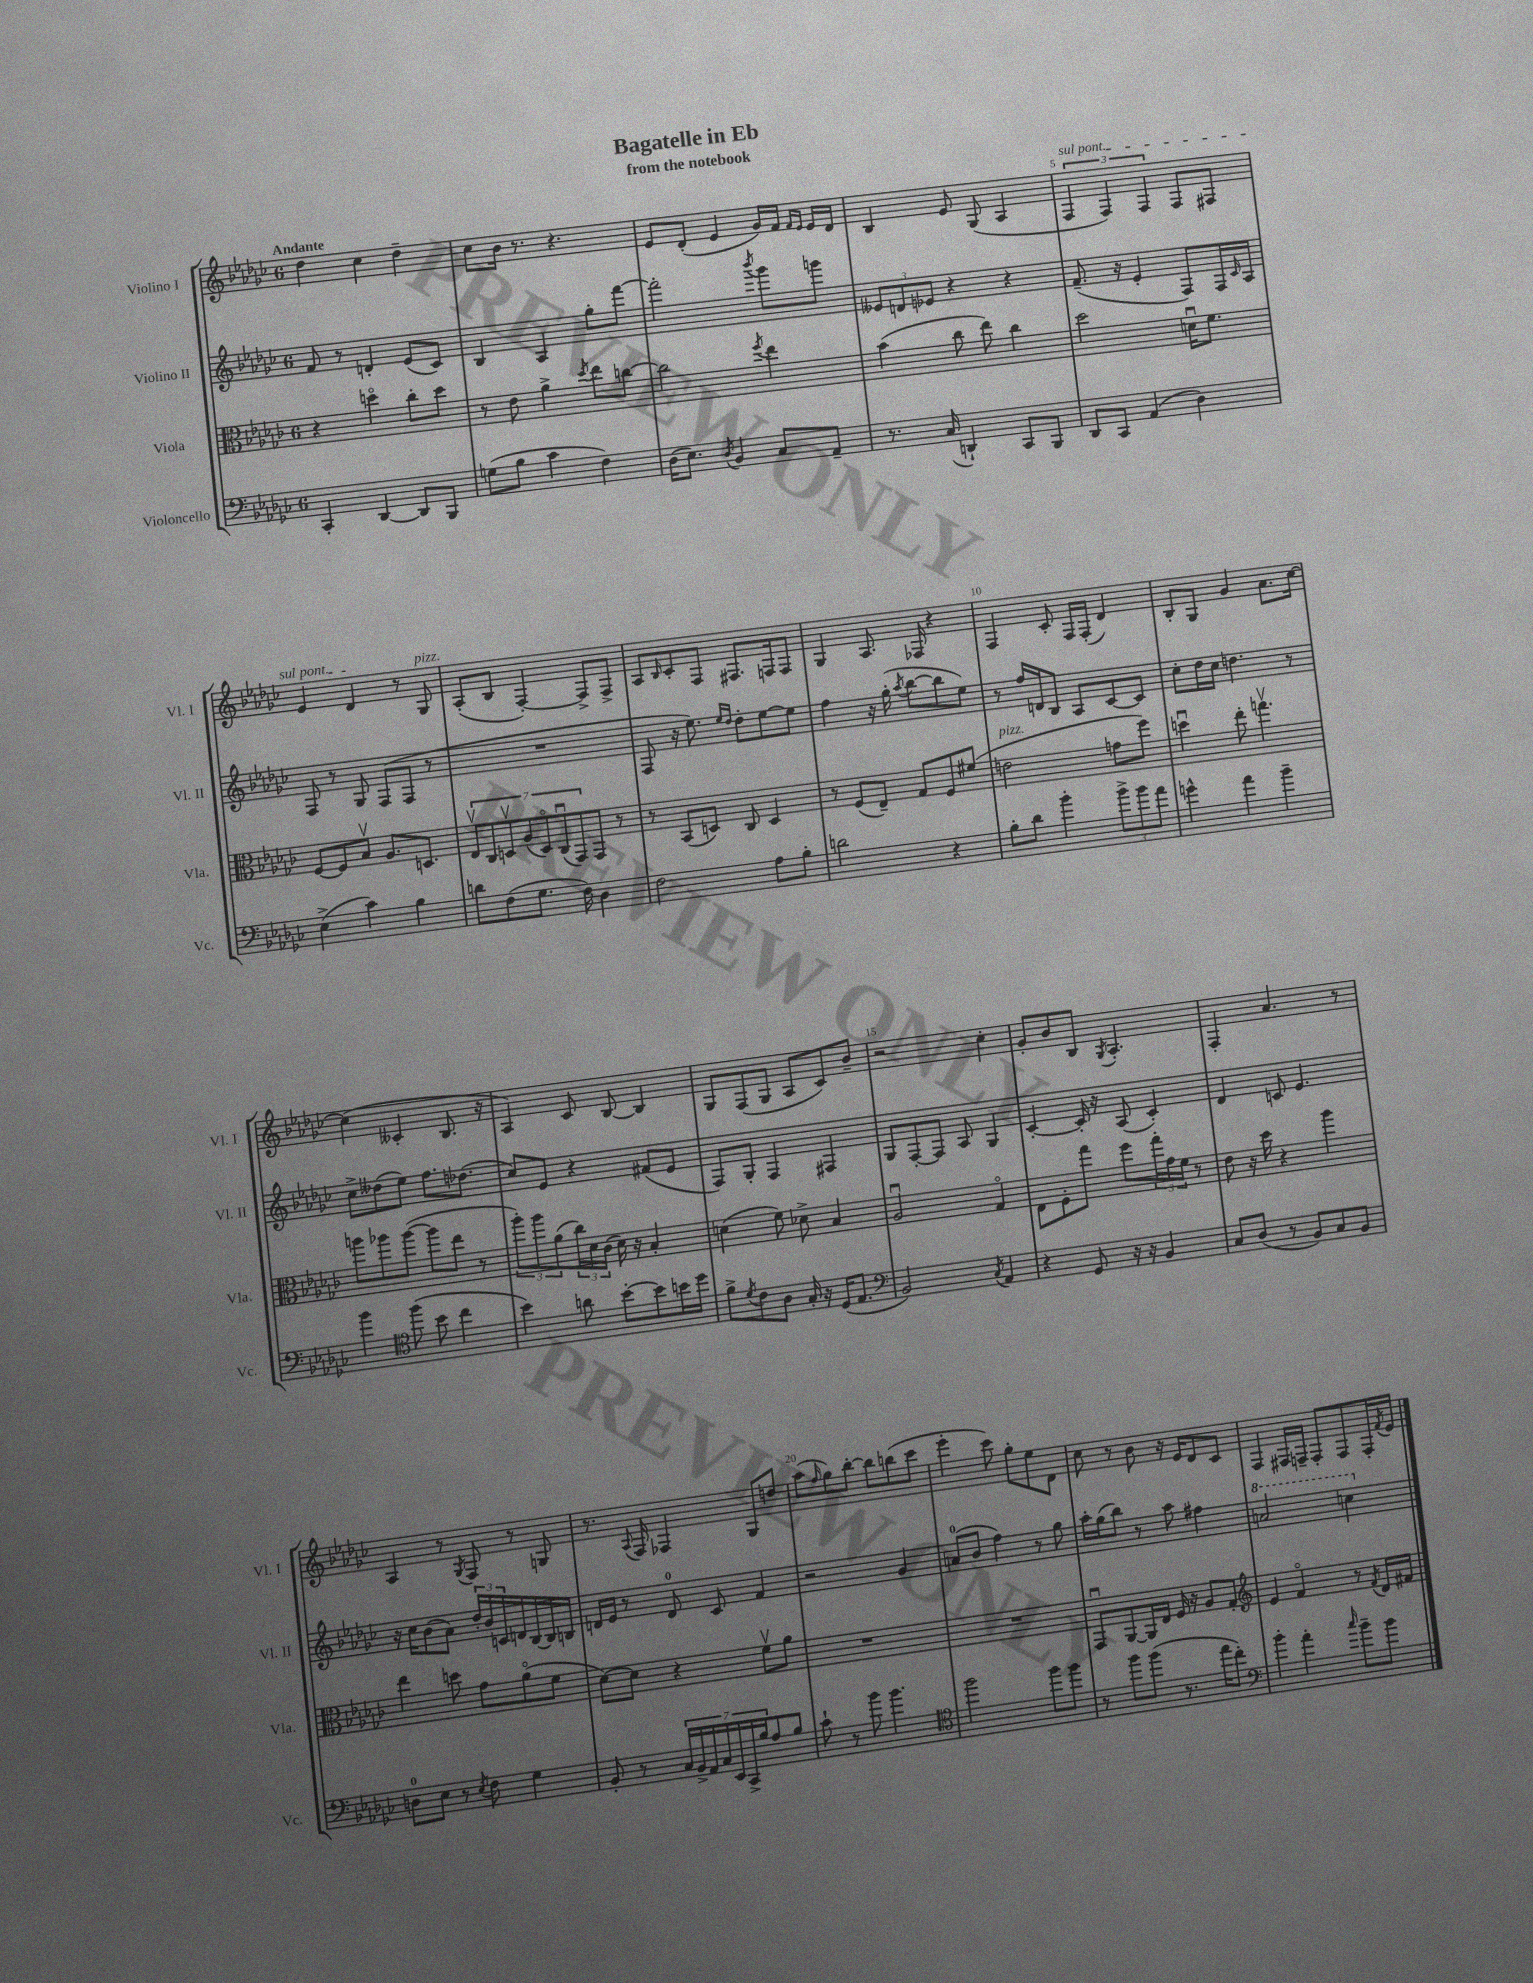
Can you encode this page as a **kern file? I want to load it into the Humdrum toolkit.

**kern	**kern	**kern	**kern
*staff4	*staff3	*staff2	*staff1
*clefF4	*clefC3	*clefG2	*clefG2
*k[b-e-a-d-g-c-]	*k[b-e-a-d-g-c-]	*k[b-e-a-d-g-c-]	*k[b-e-a-d-g-c-]
*M6/8	*M6/8	*M6/8	*M6/8
4CC-'/	4r	8f/	4dd-\
.	.	8r	.
[4DD-/	4ddo\	4d'/	4cc-\
8DD-/]L	8cc-'\L	(8e-/L	4dd-~\
8BBB-/J	8dd\J	8c-/J)	.
=	=	=	=
(8G\L	8r	4B-/	8cc-\L
8B-\J	8e-\	.	16b-\Jk
.	.	.	8.r
4c-\	4a-^\	4A-/	.
.	.	.	4.r
.	8qdd-/	.	.
4F\)	8ee-\L	8gg-'\L	.
.	[8cc\J	[8fff\J	.
=	=	=	=
(16D-\LK	2cc\]	2fff'\]	8e-/L
8.E-\J)	.	.	.
.	.	.	(8d-'/J
8qD-/	.	.	.
4BB-/	.	.	4e-/
.	8qff/	8qbbb-/	.
8C-/L	4ee-\	8ggg-\L	16g-/LL)
.	.	.	16f/JJ
.	.	.	16qqf/LL
.	.	.	16qqe-/JJ
8AA-~/J	.	8ggg\J	16e-/LL
.	.	.	16d-/JJ
=	=	=	=
8.r	(4b-\	12e--/L	4B-/
.	.	12d/	.
.	.	12e-/J	.
(16C-/	.	.	.
4DD`/)	8cc-\	4r	8e-/
.	8ee-\)	.	(8G-/
8CC-/L	4cc-\	4r	4A-/
8BBB-/J	.	.	.
=	=	=	=
8DD-/L	2dd-\	(8.f~/	6F/
8CC-/J	.	.	.
.	.	.	6F/)
.	.	16r	.
(4AA-/	.	4e-'/	.
.	.	.	6F/
4D-\)	16du\LK	8F/L)	8F/L
.	8.f\J	.	.
.	.	16F/L	8F#/J
.	.	16qqc-/	.
.	.	16A-/JJ	.
=	=	=	=
(4E-^\	[8F/L	8F/	4e-/
.	8F/]	8r	.
4c-\)	8B-v/J	8G-/	4d-/
.	8.A-/L	(8F/L	.
4B-\	.	8F/J	8r
.	8.D/J	.	.
.	.	8r	8G-/
=	=	=	=
8d\L	14E-v/L	2.r	(8A-'/L
.	14C-/	.	.
(8F\	.	.	8B-/J
.	14Dv/	.	.
.	(14A-/	.	.
8.G-\J	.	.	[4F'/)
.	14Do/)	.	.
.	(14C-u/	.	.
.	14GG-/)	.	.
16F\)	.	.	.
4D-\	8GG-/J	.	8F^/]L
.	8r	.	8F^/J
=	=	=	=
2F\	8r	8F/	8A-/L
.	.	.	16qqB-/
.	(8BB-/L	16r	8c-'/
.	.	8.ee-\)	.
.	8D/J)	.	8F/J
.	.	16qqee-/LL	.
.	.	16qqdd-/JJ	.
.	8C-/	8dd-'\L	8.F#/L
8A-\L	4D/	[8ee-\	.
.	.	.	16F/k
8B-'\J	.	8ee-\]J	8F/J
=	=	=	=
2d\	8r	4ff\	4G-/
.	(8F/L	.	.
.	8E-~/J)	16r	8.A-/
.	.	(16gg-'\	.
.	.	8qaa-/	.
.	8G-/L	[8bb-\L	.
.	.	.	16F-/
4r	8F/	8bb-\]	4r
.	(8f#/J	8ee-\J)	.
=	=	=	=
8B-'\L	2e\	8r	4F/
8d-\J	.	16ff/LL	.
.	.	16d/J	.
4b-'\	.	8B-/J	8c-'/
.	.	8A-/L	16F/LL
.	.	.	(16F'/JJ
12b-^\L	8g\L	[8c-/	4d-/)
12b-\	.	.	.
.	8ff\J)	8c-/]J	.
12a-\J	.	.	.
=	=	=	=
4g^^\	4ddu\	8cc-'\L	8B-'/L
.	.	16dd-\L	8G-/J
.	.	16cc-\JJ	.
4a-\	8ee-'\	4.dd\	4g-/
.	4.ggv\	.	.
4b-~\	.	.	8.a-\L
.	.	8r	.
.	.	.	[16cc-\Jk
=	=	=	=
4b-\	8aa\L	8cc-^\L	(4cc-\]
.	8aa-\	(8dd--\	.
*clefC4	*	*	*
(8ff\	([8aa-\J	8ee-\J)	4c--'/
8b-\	8aa-\]L	8.ff\L	.
4cc-\	8ee-\J	.	8.B-/
.	.	(8.dd-\J	.
.	8r	.	.
.	.	.	16r
=	=	=	=
4b-\)	12aa-'\L)	8cc-/L)	4A-/)
.	12aa-\	.	.
.	.	8e-/J	.
.	(12a-\	.	.
8a\	24cc-\L)	4r	8c-/
.	24d-\	.	.
.	(24c-\JJ	.	.
[8b-'\L	16d-\)	.	[8B-/
.	16r	.	.
8b-\]	4B-'/	(8f#/L	4B-/]
16b\L	.	8e-/J	.
16dd-\JJ	.	.	.
=	=	=	=
8f^\L	(4d\	8F/L)	8G-/L
8qd-/	.	.	.
8c-\	.	8G-'/J	(8F/
8A-\J	8f\)	4F/	8G-/J
16G-'/	8d-^\	.	8A-/L
16r	.	.	.
(16D-/LK	4B-/	4F#/	8c-/)
8.E-/J	.	.	.
.	.	.	8b-~/J
=	=	=	=
*clefF4	*	*	*
2BB-/)	2A-u/	8G-/L	2r
.	.	[8F'/	.
.	.	8F/]J	.
.	.	8A-/	.
8qC-/	.	.	.
4AA-/	4G-o/	4G-/	4cc-'\
=	=	=	=
4r	8E-\L	[4c-'/	8g-'/L
.	8F'\	.	8b-/
8GG-/	8gg-\J	16c-'/]	8B-/J
.	.	16r	.
.	.	.	8qG-/
16r	8ff\L	(8A-/	4.A-'/
16r	.	.	.
4BB-/	24gg-'\L	4c-'/)	.
.	24g-\	.	.
.	24f\JJ	.	.
.	8r	.	.
=	=	=	=
8C-/L	8e-\	4d-/	4F'/
(8D-/J	16r	.	.
.	16dd-\	.	.
8r	4r	8c/	4.a-/
8BB-/L)	.	4.e-/	.
8C-/	4aa-\	.	.
8BB-/J	.	.	8r
=	=	=	=
8D\L	4ee-\	16r	4A-/
.	.	16cc-\LK	.
8E-\J	.	(8b-\	.
8r	8dd\	8a-\J)	8r
8qE-/	.	.	8qG-/
8F\	8g-\L	24dd-'/LL	8F/
.	.	24b-/	.
.	.	24c/	.
4G-\	(8a-o\	16d/	8r
.	.	[16B-/	.
.	8f\J	16B-/]	8G/
.	.	16B/JJ	.
=	=	=	=
8BB-'/	[8d-\L)	16d/LL	8.r
.	.	16e-/JJ	.
8r	8d-\]J	8r	.
.	.	.	8qqA-/
.	.	.	16F/
28C-/LL	4r	8d/	4F-/
28BB-^/	.	.	.
28AA-/	.	.	.
28C-/	.	.	.
.	.	8c-/	.
28EE-/	.	.	.
28CC-^/	.	.	.
28B-/J	.	.	.
8A-/	8fv\L	4f/	8G-/L
8B-/J	8a-\J	.	8dd/J
=	=	=	=
8c-`\	2.r	2r	(8aa-\L
.	.	.	16qqff/
8r	.	.	8gg-\)
8b-\	.	.	[8bb-'\J
4.b-\	.	.	8bb-\]L
.	.	4g-/	(8bb\
.	.	.	8ccc-\J
=	=	=	=
*clefC4	*	*	*
2ff\	2.r	(8a/L	4eee-'\
.	.	8b-/J	.
.	.	4ff\)	8ccc-\)
.	.	.	8gg-'\L
8ff\L	.	8r	8ee-\
8ff\J	.	8gg-\	8d-\J
=	=	=	=
8r	8GG-u/L	16aa-'\LL	8cc-\
.	.	(16gg-\J	.
8ff\L	[8AA-/	8bb-\J)	8r
(8ff\J	16AA-/]L	8r	8b-\
.	16E-/JJ	.	.
8.r	16F/	8aa-\	16r
.	16r	.	16e-/LK
.	8A-/L	4ff#\	8d-/
16ee-\LK	.	.	.
8cc-'\J)	8G-'/J	.	8c-/J
=	=	=	=
*clefF4	*clefG2	*	*
4b-'\	4e-/	2aa/	4F/
4a-'\	4fo/	.	16F#/LL
.	.	.	16F~/JJ
.	.	.	8F'/L
16qqcc-/	.	.	.
8b-~\L	8r	4ccc\	8F/
.	8qf/	.	.
8b-\J	16d-/LL	.	16F'/L
.	.	.	8qf/
.	16f#/JJ	.	16e-/JJ
==	==	==	==
*-	*-	*-	*-
